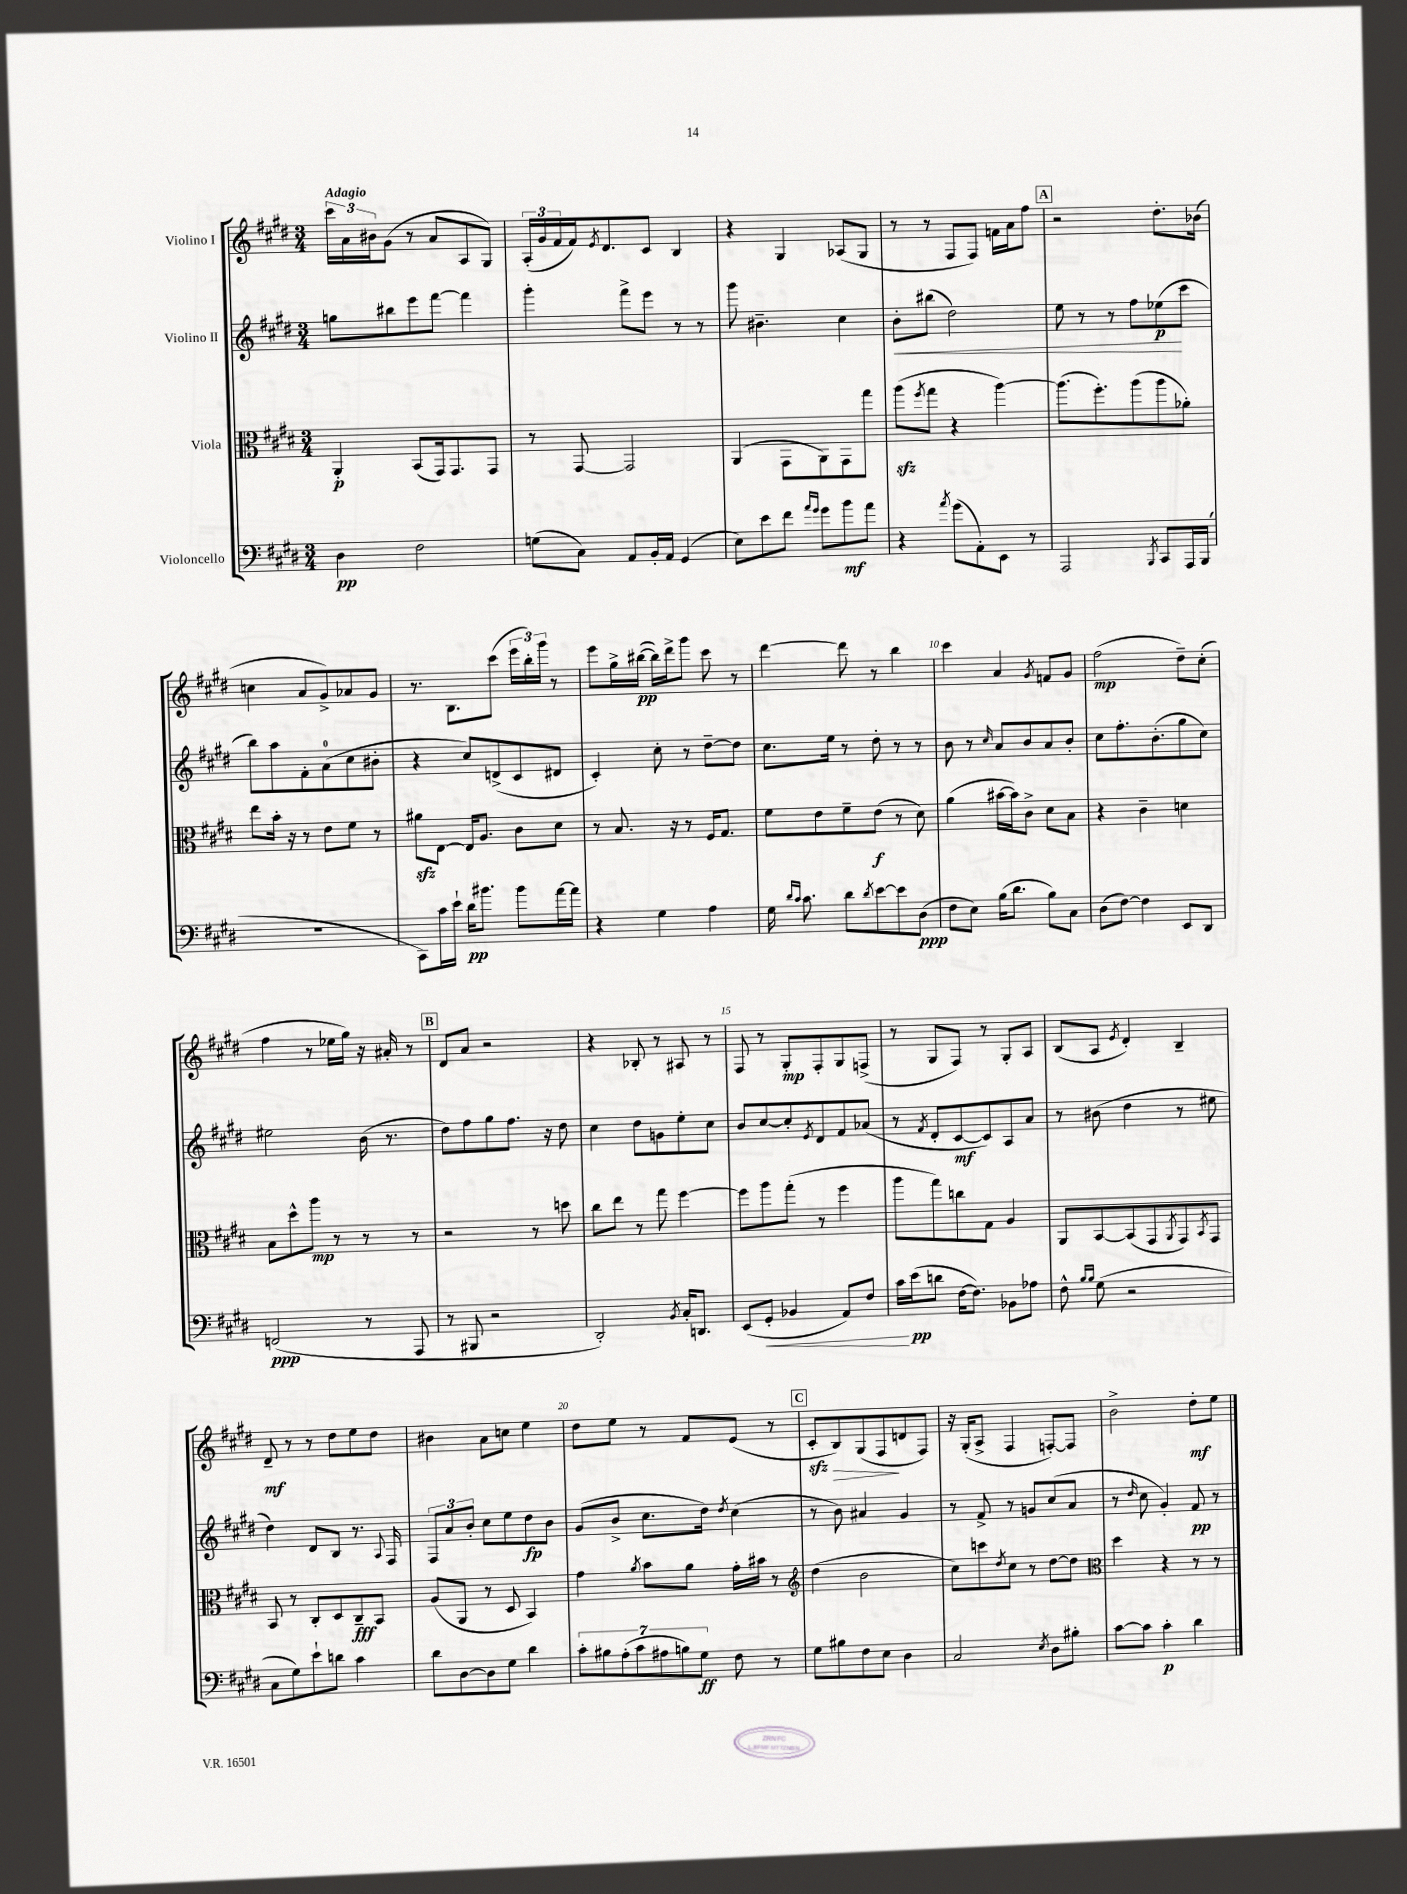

**kern	**dynam	**kern	**dynam	**kern	**dynam	**kern	**dynam
*part4	*part4	*part3	*part3	*part2	*part2	*part1	*part1
*staff4	*staff4	*staff3	*staff3	*staff2	*staff2	*staff1	*staff1
*I"Violoncello	*	*I"Viola	*	*I"Violino II	*	*I"Violino I	*
*clefF4	*	*clefC3	*	*clefG2	*	*clefG2	*
*k[f#c#g#d#]	*	*k[f#c#g#d#]	*	*k[f#c#g#d#]	*	*k[f#c#g#d#]	*
*M3/4	*	*M3/4	*	*M3/4	*	*M3/4	*
=1	=1	=1	=1	=1	=1	=1	=1
!	!	!	!	!	!	!LO:TX:a:B:t=Adagio	!
4D#\	pp	4AA'/	p	8ggn\L	.	24ccc#\LL	.
.	.	.	.	.	.	24a\	.
.	.	.	.	.	.	24b#X\J	.
.	.	.	.	8bb#X\	.	(8g#\J	.
2F#\	.	(8BB/L	.	8eee\	.	8r	.
.	.	16GG#/k)	.	[8fff#\J	.	8a/L	.
.	.	8.GG#/	.	.	.	.	.
.	.	.	.	4fff#\]	.	8A/	.
.	.	8GG#/J	.	.	.	8G#/J)	.
=2	=2	=2	=2	=2	=2	=2	=2
(8Gn\L	.	8r	.	4ggg#'\	.	(24A'/LL	.
.	.	.	.	.	.	24g#/	.
.	.	.	.	.	.	24f#/	.
8C#\J)	.	[8GG#/	.	.	.	16f#/J)	.
.	.	.	.	.	.	8qe/	.
.	.	.	.	.	.	8.d#/	.
8AA/L	.	2GG#/]	.	8fff#^\L	.	.	.
16BB'/L	.	.	.	8eee\J	.	8c#/J	.
16AA/JJ	.	.	.	.	.	.	.
(4GG#/	.	.	.	8r	.	4B/	.
.	.	.	.	8r	.	.	.
=3	=3	=3	=3	=3	=3	=3	=3
8E\L)	.	(4AA/	.	8ggg#\	.	4r	.
8e\	.	.	.	4.b#X~\	.	.	.
8f#\J	.	8GG#\L	.	.	.	4G#/	.
16qqa/LL	.	.	.	.	.	.	.
16qqg#/JJ	.	.	.	.	.	.	.
8g#\L	.	8AA\)	.	.	.	.	.
8b\	mf	8GG#\	.	4cc#\	.	(8A-X/L	.
8a\J	.	8gg#\J	.	.	.	8G#/J	.
=4	=4	=4	=4	=4	=4	=4	=4
!	!	!	!	!	!LO:HP:b	!	!
4r	.	(8aazz\L	.	8b'\L	<	8r	.
.	.	8qff#/	.	.	.	.	.
.	.	8gg#\J	.	(8bb#X\J	.	8r	.
8qa/	.	.	.	.	.	.	.
(8g#\L	.	4r	.	2dd#\)	.	8F#/L	.
8AA'\)	.	.	.	.	.	8F#/J)	.
8EE\J	.	[4aa\)	.	.	.	16fn\LL	.
.	.	.	.	.	.	16a\J	.
8r	.	.	.	.	.	8ff#\J	.
!!LO:REH:place=s1:t=A
=5	=5	=5	=5	=5	=5	=5	=5
2AAA/	.	(8.aa\L]	.	8ee\	.	2r	.
.	.	.	.	8r	.	.	.
.	.	8.ff#'\)	.	.	.	.	.
.	.	.	.	8r	.	.	.
.	.	(8aa\	.	8ff#\L	.	.	.
8qBBB/	.	.	.	.	.	.	.
8CC#/L	.	8aa\	.	(8ee-X\	p	8.dd#'\L	.
16AAA/L	.	8a-X'\J)	.	8ccc#\J	[	.	.
(16BBB/JJ	.	.	.	.	.	(16b-X\Jk	.
!!LO:LB:g=z
=6	=6	=6	=6	=6	=6	=6	=6
2.r	.	8ee\L	.	8bb\L)	.	4ccn\	.
.	.	16b'\Jk	.	8aa\	.	.	.
.	.	16r	.	.	.	.	.
.	.	8r	.	8f#'\	.	8a/L	.
.	.	8e\L	.	(8a\	.	8g#^/)	.
.	.	8f#\J	.	8cc#\	.	8a-X/	.
.	.	8r	.	8b#X'\J	.	8g#/J	.
=7	=7	=7	=7	=7	=7	=7	=7
8CC#\L)	.	8a#Xzz\L	.	4r	.	8.r	.
16c#\L	.	[8E\J	.	.	.	.	.
16e`\JJ	.	.	.	.	.	8.B\L	.
16d#\KL	pp	16E/KL]	.	8cc#/L)	.	.	.
8.b#X\J	.	8.A/J	.	.	.	.	.
.	.	.	.	(8dn^/	.	(8ccc#\J	.
8b#\L	.	8c#\L	.	8c#/	.	24eee\LL	.
.	.	.	.	.	.	24bb'\)	.
.	.	.	.	.	.	24ggg#\JJ	.
[16a\L	.	8d#\J	.	8d#X/J	.	8r	.
16a\JJ]	.	.	.	.	.	.	.
=8	=8	=8	=8	=8	=8	=8	=8
4r	.	8r	.	4c#'/)	.	8eee\L	.
.	.	8.B/	.	.	.	16gg#^\L	.
.	.	.	.	.	.	([16bb#X\JJ	pp
4G#\	.	.	.	8cc#'\	.	16bb#\LL])	.
.	.	16r	.	.	.	16ddd#^\J	.
.	.	8r	.	8r	.	8ggg#\J	.
4A\	.	16F#/KL	.	[8dd#~\L	.	8ccc#\	.
.	.	8.G#/J	.	.	.	.	.
.	.	.	.	8dd#\J]	.	8r	.
=9	=9	=9	=9	=9	=9	=9	=9
16G#\	.	8f#\L	.	8.cc#\L	.	[4ddd#\	.
16qqd#/LL	.	.	.	.	.	.	.
16qqc#/JJ	.	.	.	.	.	.	.
8.c#\	.	.	.	.	.	.	.
.	.	8e\	.	.	.	.	.
.	.	.	.	16ee\Jk	.	.	.
8d#\L	.	8f#~\	.	8r	.	8ddd#\]	.
8qd#/	.	.	.	.	.	.	.
[8e\	.	(8e\J	f	8dd#'\	.	8r	.
8e\]	.	8r	.	8r	.	4bb\	.
(8D#\J	ppp	8d#\)	.	8r	.	.	.
=10	=10	=10	=10	=10	=10	=10	=10
8F#\L	.	(4a\	.	8b\	.	4ccc#\	.
8E\J)	.	.	.	8r	.	.	.
.	.	.	.	16qqcc#/	.	.	.
(16B\KL	.	[16b#X\LL	.	8a/L	.	4a/	.
8.d#\J	.	16b#\J])	.	.	.	.	.
.	.	8c#^\J	.	8b/	.	.	.
.	.	.	.	.	.	8qg#/	.
8B\L)	.	8d#\L	.	8a/	.	8fn/L	.
8C#\J	.	8B\J	.	8b'/J	.	8g#/J	.
=11	=11	=11	=11	=11	=11	=11	=11
(8D#\L	.	4r	.	8cc#\L	.	(2ff#\	mp
[8F#\J)	.	.	.	8.ff#'\	.	.	.
4F#\]	.	4c#~\	.	.	.	.	.
.	.	.	.	(8.b'\	.	.	.
8EE/L	.	4dn\	.	8gg#\	.	8dd#~\L)	.
8DD#/J	.	.	.	8cc#\J)	.	(8cc#'\J	.
!!LO:LB:g=z
=12	=12	=12	=12	=12	=12	=12	=12
(2FFn/	ppp	8B\L	.	2ee#X\	.	4ff#\	.
.	.	8dd#^^\	.	.	.	.	.
.	.	8aa\J	mp	.	.	8r	.
.	.	8r	.	.	.	16ee-X\LL	.
.	.	.	.	.	.	16gg#\JJ)	.
8r	.	8r	.	(16b\	.	16r	.
.	.	.	.	8.r	.	16a#X'/	.
8AAA/	.	8r	.	.	.	8r	.
!!LO:REH:place=s1:t=B
=13	=13	=13	=13	=13	=13	=13	=13
8r	.	2r	.	8dd#\L)	.	8d#/L	.
8BBB#X/	.	.	.	8ff#\	.	8a/J	.
2r	.	.	.	8gg#\	.	2r	.
.	.	.	.	8.ff#\J	.	.	.
.	.	8r	.	.	.	.	.
.	.	.	.	16r	.	.	.
.	.	8ddn\	.	8dd#\	.	.	.
=14	=14	=14	=14	=14	=14	=14	=14
2DD#'/)	.	8cc#\L	.	4cc#\	.	4r	.
.	.	8ee\J	.	.	.	.	.
.	.	8r	.	8dd#\L	.	8B-X'/	.
.	.	8gg#\	.	8gn\	.	8r	.
8qBB/	.	.	.	.	.	.	.
16C#'/KL	.	[4ff#\	.	8ee'\	.	8A#X/	.
8.DDn/J	.	.	.	.	.	.	.
.	.	.	.	8cc#\J	.	8r	.
=15	=15	=15	=15	=15	=15	=15	=15
(8EE/L	.	8ff#\L]	.	8b/L	.	8F#/	.
!	!LO:HP:b	!	!	!	!	!	!
8GG#'/J	<	8aa\	.	[8cc#/	.	8r	.
4BB-X/	.	(8gg#'\J	.	8cc#'/]	.	8G#'/L	mp
.	.	.	.	8qe/	.	.	.
.	.	8r	.	8d#/	.	8F#'/	.
8AA/L)	.	4ff#\	.	8f#/	.	8G#/	.
8F#/J	.	.	.	(8a-X/J	.	(8Fn^/J	.
=16	=16	=16	=16	=16	=16	=16	=16
16c#\LL	.	8aa\L	.	8r	.	8r	.
(16e\J	[ pp	.	.	.	.	.	.
.	.	.	.	8qf#/	.	.	.
8dn\J	.	8gg#\)	.	8d#'/L	.	8G#/L	.
[16F#\KL	.	8ccn\	.	[8c#/	mf	8F#/J)	.
8.F#\J])	.	.	.	.	.	.	.
.	.	8G#\J	.	8c#/])	.	8r	.
8BB-X\L	.	4A/	.	8A/	.	8G#'/L	.
8A-X\J	.	.	.	8a/J	.	8A/J	.
=17	=17	=17	=17	=17	=17	=17	=17
8F#^^\	.	8AA/L	.	8r	.	(8B/L	.
16qqB/LL	.	.	.	.	.	.	.
16qqB/JJ	.	.	.	.	.	.	.
(8G#\	.	[8BB/	.	(8b#X\	.	8A/J	.
.	.	.	.	.	.	8qe/	.
2r	.	(8BB/]	.	4dd#\	.	4d#'/)	.
.	.	8GG#/	.	.	.	.	.
.	.	8qAA/	.	.	.	.	.
.	.	8GG#/)	.	8r	.	4B~/	.
.	.	8qBB/	.	.	.	.	.
.	.	8GG#/J	.	8ee#X\	.	.	.
!!LO:LB:g=z
=18	=18	=18	=18	=18	=18	=18	=18
8C#\L	.	8BB/	.	4dd#\)	.	8d#~/	mf
8G#\)	.	8r	.	.	.	8r	.
8e`\	.	8C#'/L	.	8d#/L	.	8r	.
8dn\J	.	8D#/	.	8B/J	.	8dd#\L	.
4c#\	.	8C#~/	fff	8.r	.	8ee\	.
.	.	8BB/J	.	.	.	8dd#\J	.
.	.	.	.	8qqA/	.	.	.
.	.	.	.	16F#/	.	.	.
=19	=19	=19	=19	=19	=19	=19	=19
8d#\L	.	(8A/L	.	12F#/L	.	4b#X\	.
.	.	.	.	12a/	.	.	.
[8D#\	.	8AA/J	.	.	.	.	.
.	.	.	.	12b'/J	.	.	.
8D#\]	.	8r	.	8cc#\L	.	8a\L	.
8G#\J	.	8D#/	.	8ee\	.	8ccn\J	.
4d#\	.	4BB/)	.	8dd#\	fp	4ee\	.
.	.	.	.	8b\J	.	.	.
=20	=20	=20	=20	=20	=20	=20	=20
14c#'\L	.	4g#\	.	(8g#/L	.	8dd#\L	.
14B#X\	.	.	.	.	.	.	.
.	.	.	.	8b^/J	.	8ee\J	.
(14A'\	.	.	.	.	.	.	.
14c#\	.	.	.	.	.	.	.
.	.	8qa/	.	.	.	.	.
.	.	8b\L	.	8.cc#\L	.	8r	.
14A#X\	.	.	.	.	.	.	.
14Bn\)	.	.	.	.	.	.	.
.	.	8a\J	.	.	.	8f#/L	.
14G#\J	ff	.	.	.	.	.	.
.	.	.	.	16dd#\Jk)	.	.	.
.	.	.	.	8qdd#/	.	.	.
8F#\	.	16g#'\LL	.	(4cc#\	.	(8e/J	.
.	.	16b#X\JJ	.	.	.	.	.
8r	.	8r	.	.	.	8r	.
!!LO:REH:place=s1:t=C
=21	=21	=21	=21	=21	=21	=21	=21
*	*	*clefG2	*	*	*	*	*
8G#\L	.	(4dd#\	.	8r	.	8c#zz'/L	.
!	!	!	!	!	!	!	!LO:HP:b
8B#X\	.	.	.	8b\)	.	8B/)	>
8F#\	.	2b\	.	4a#X/	.	(8G#/	.
8E\J	.	.	.	.	.	8F#/	.
4D#\	.	.	.	4g#/	.	8dn/	]
.	.	.	.	.	.	8F#/J)	.
=22	=22	=22	=22	=22	=22	=22	=22
2C#/	.	8cc#\L)	.	8r	.	16r	.
.	.	.	.	.	.	(16G#'/KL	.
.	.	8cccn\	.	8f#^/	.	8A^/J	.
.	.	8qdd#/	.	.	.	.	.
.	.	8cc#\J	.	8r	.	4F#/	.
.	.	8r	.	8gn/L	.	.	.
8qE/	.	.	.	.	.	.	.
8D#\L	.	[8dd#\L	.	(8cc#/	.	[8Fn'/L)	.
8B#X'\J	.	8dd#\J]	.	8a/J	.	8F/J]	.
=23	=23	=23	=23	=23	=23	=23	=23
*	*	*clefC3	*	*	*	*	*
[8c#\L	.	4dd#\	.	8r	.	2b^\	.
.	.	.	.	16qqdd#/	.	.	.
8c#\J]	.	.	.	8cc#\	.	.	.
4c#'\	p	4r	.	4g#'/)	.	.	.
4d#\	.	8r	.	8f#/	pp	8dd#'\L	mf
.	.	8r	.	8r	.	8ee\J	.
==	==	==	==	==	==	==	==
*-	*-	*-	*-	*-	*-	*-	*-
